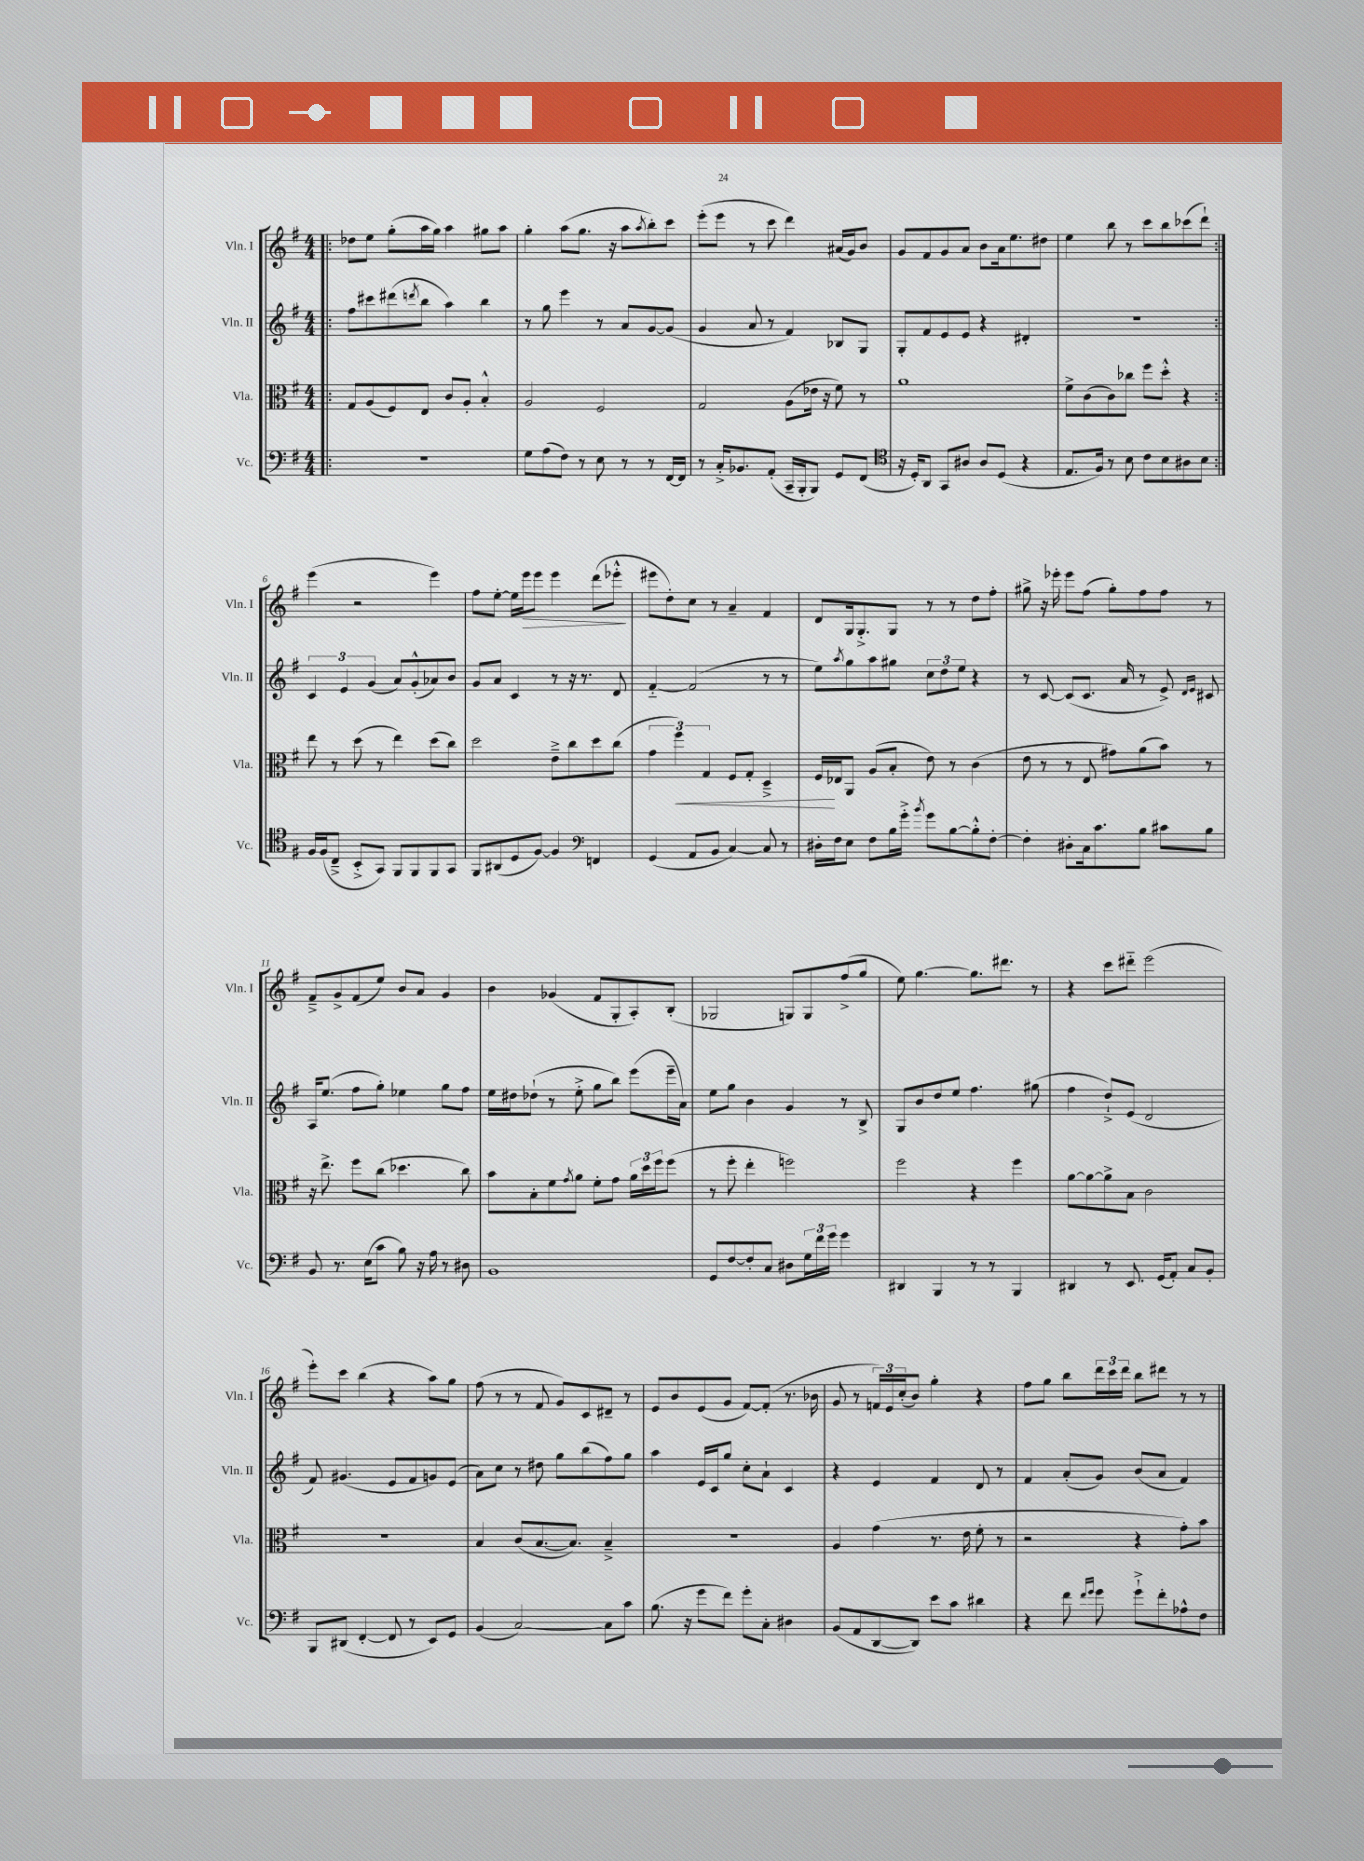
<<
\new StaffGroup <<
\new Staff = "s0" \with { instrumentName = "Vln. I" shortInstrumentName = "Vln. I" } {
    \clef treble \key g \major \numericTimeSignature \time 4/4
    \repeat volta 2 { \bar ".|:" des''8 e''8 g''8-.( a''16 g''16) a''4 gis''8 a''8 |
    g''4-. a''8( g''8. r16 a''8 \acciaccatura { a''8 } b''8-.) c'''8 |
    e'''8-.( e'''8 r8 c'''8 d'''4) ais'16( g'16) b'8 |
    g'8 fis'8 g'8 a'8 b'8 a'16 e''8. dis''8 |
    e''4 b''8 r8 c'''8 b''8 ces'''8( d'''8-!) | }
    e'''4( r2 e'''4) |
    fis''8 e''8~-. e''16 e'''16\> e'''8 e'''4 d'''8( ees'''8-.-^\! |
    eis'''8 d''8-.) c''8 r8 a'4-- fis'4 |
    d'8 g16 g8.-.-> g8 r8 r8 d''8 fis''8-. |
    gis''8-> r16 ees'''16-. ees'''8 fis''8( gis''8-.) fis''8 fis''8 r8 |
    fis'8---> g'8-> fis'8( e''8) b'8 a'8 g'4 |
    b'4 ges'4( fis'8 g8-. a8-.) b8-.( |
    ges2 g8) g8 fis''8->( g''8 |
    e''8) g''4.~ g''8. dis'''8. r8 |
    r4 c'''8 dis'''8-_ e'''2( |
    e'''8-.) c'''8 b''4( r4 a''8) g''8 |
    fis''8( r8 r8 fis'8 g'8) c'8 dis'8-- r8 |
    e'8 b'8 e'8( g'8 fis'8~) fis'8-.( r8. bes'16 |
    g'8 r8 \tuplet 3/2 { f'16) e'16 c''16-.( } b'8) g''4-. r4 |
    fis''8 g''8 b''8 \tuplet 3/2 { d'''16 c'''16 d'''16 } b''8 dis'''8 r8 r8 \bar "|." |
}
\new Staff = "s1" \with { instrumentName = "Vln. II" shortInstrumentName = "Vln. II" } {
    \clef treble \key g \major \numericTimeSignature \time 4/4
    \repeat volta 2 { \bar ".|:" fis''8 cis'''8 dis'''8( \acciaccatura { d'''8 } b''8 a''4) b''4 |
    r8 g''8 e'''4 r8 a'8 g'8~ g'8( |
    g'4 a'8 r8 fis'4) bes8 g8 |
    g8-. fis'8 e'8 e'8 r4 dis'4-. |
    R1 | }
    \tuplet 3/2 { c'4 e'4 g'4( } a'8) g'8-.-^( aes'8) b'8 |
    g'8 a'8 c'4 r8 r16 r8. d'8 |
    fis'4~-_ fis'2( r8 r8 |
    e''8) \acciaccatura { a''8 } g''8 a''8 gis''8 \tuplet 3/2 { c''8 d''8 e''8 } r4 |
    r8 c'8~ c'8( c'8. a'16 r8 e'8->) \grace { d'16 e'16 } cis'8 |
    a16 e''8.( fis''8 g''8-.) ees''4 g''8 fis''8 |
    e''16 dis''16 des''8-!( r8 e''8-.-> g''8 b''8) e'''8( e'''16-- a'16) |
    e''8 g''8 b'4 g'4 r8 b8-> |
    g8 b'8 d''8 e''8 fis''4. gis''8( |
    fis''4 d''8-!->) e'8( d'2 |
    fis'8) gis'4.( e'8 fis'8 g'8) e'8( |
    a'8) c''8 r8 dis''8 g''8 b''8( fis''8) g''8 |
    a''4 e'16 c'16 g''8 c''8-. a'8-! c'4 |
    r4 e'4 fis'4 d'8 r8 |
    fis'4 a'8-.( g'8) b'8( a'8 fis'4) \bar "|." |
}
\new Staff = "s2" \with { instrumentName = "Vla." shortInstrumentName = "Vla." } {
    \clef alto \key g \major \numericTimeSignature \time 4/4
    \repeat volta 2 { \bar ".|:" g8 a8( fis8) e8 c'8 a8-. b4-.-^ |
    a2 fis2 |
    g2 a8( ees'16 r16 fis'8) r8 |
    a'1 |
    fis'8-> c'8( c'8) ces''8 fis''8 d''8-.-^ r4 | }
    e''8 r8 d''8( r8 e''4) d''8( c''8) |
    d''2 e'8---> c''8 d''8 c''8( |
    \tuplet 3/2 { g'4 fis''4\<) g4 } fis8 g8-. d4---> |
    fis16\! ees16 a,8 a8( b8-. e'8) r8 c'4( |
    e'8 r8 r8 e8 gis'8) a'8( b'8) r8 |
    r16 e''8.-> fis''8 c''8( des''4. c''8) |
    b'8 b8-. fis'8 \acciaccatura { g'8 } a'8 fis'8-. g'8 \tuplet 3/2 { a'16 d''16 fis''16 } fis''8( |
    r8 fis''8-. e''4-. f''2) |
    fis''2 r4 fis''4 |
    a'8~ a'8~ a'8-> b8 c'2 |
    R1 |
    b4 c'8( b8.~ b8.) b4---> |
    R1 |
    a4 g'4( r8. e'16 fis'8-. r8 |
    r2 r4 g'8-.) b'8 \bar "|." |
}
\new Staff = "s3" \with { instrumentName = "Vc." shortInstrumentName = "Vc." } {
    \clef bass \key g \major \numericTimeSignature \time 4/4
    \repeat volta 2 { \bar ".|:" R1 |
    g8 a8( fis8) r8 e8 r8 r8 fis,16~ fis,16 |
    r8 c16-.-> bes,8. a,8-.( c,16-- b,,16-. b,,8) g,8 fis,8( |
    \clef tenor r16 d16-.) a,8 g,8 ais8 ais8 d8( r4 |
    e8. fis16) r8 b8 c'8 b8 ais8 b8 | }
    fis16 fis16( c8---> b,8-.-> g,8) fis,8 fis,8 fis,8 g,8 |
    fis,8 ais,8( d8 fis8~) fis4 \clef bass f,4 |
    g,4( a,8 b,8 c4~) c8 r8 |
    dis16-. fis16 e8 fis8 b16 g'16-.-> \acciaccatura { b'8 } g'8 b8~ b8-.-^ fis8~-. |
    fis4-. dis8-. c16 c'8. b8 cis'8 b8 |
    b,8 r8. e16( c'8 b8) r16 a16 r8 dis8 |
    b,1 |
    g,8 fis8~ fis8-. c8 dis8 \tuplet 3/2 { g16 fis'16 g'16 } g'4 |
    dis,4 b,,4 r8 r8 b,,4 |
    dis,4 r8 e,8. g,16( a,8-.) c8 b,8-. |
    b,,8 dis,8( fis,4~-. fis,8 r8 e,8) g,8 |
    b,4( c2~) c8 c'8 |
    b8.( r16 g'8 fis'8) g'8-. c8-. dis4 |
    b,8( a,8 d,8~ d,8) e'8 c'8 dis'4 |
    r4 fis'8 \grace { fis'16 g'16 } g'8 g'8-!-> fis'8-. aes8-^ fis8 \bar "|." |
}
>>
>>
